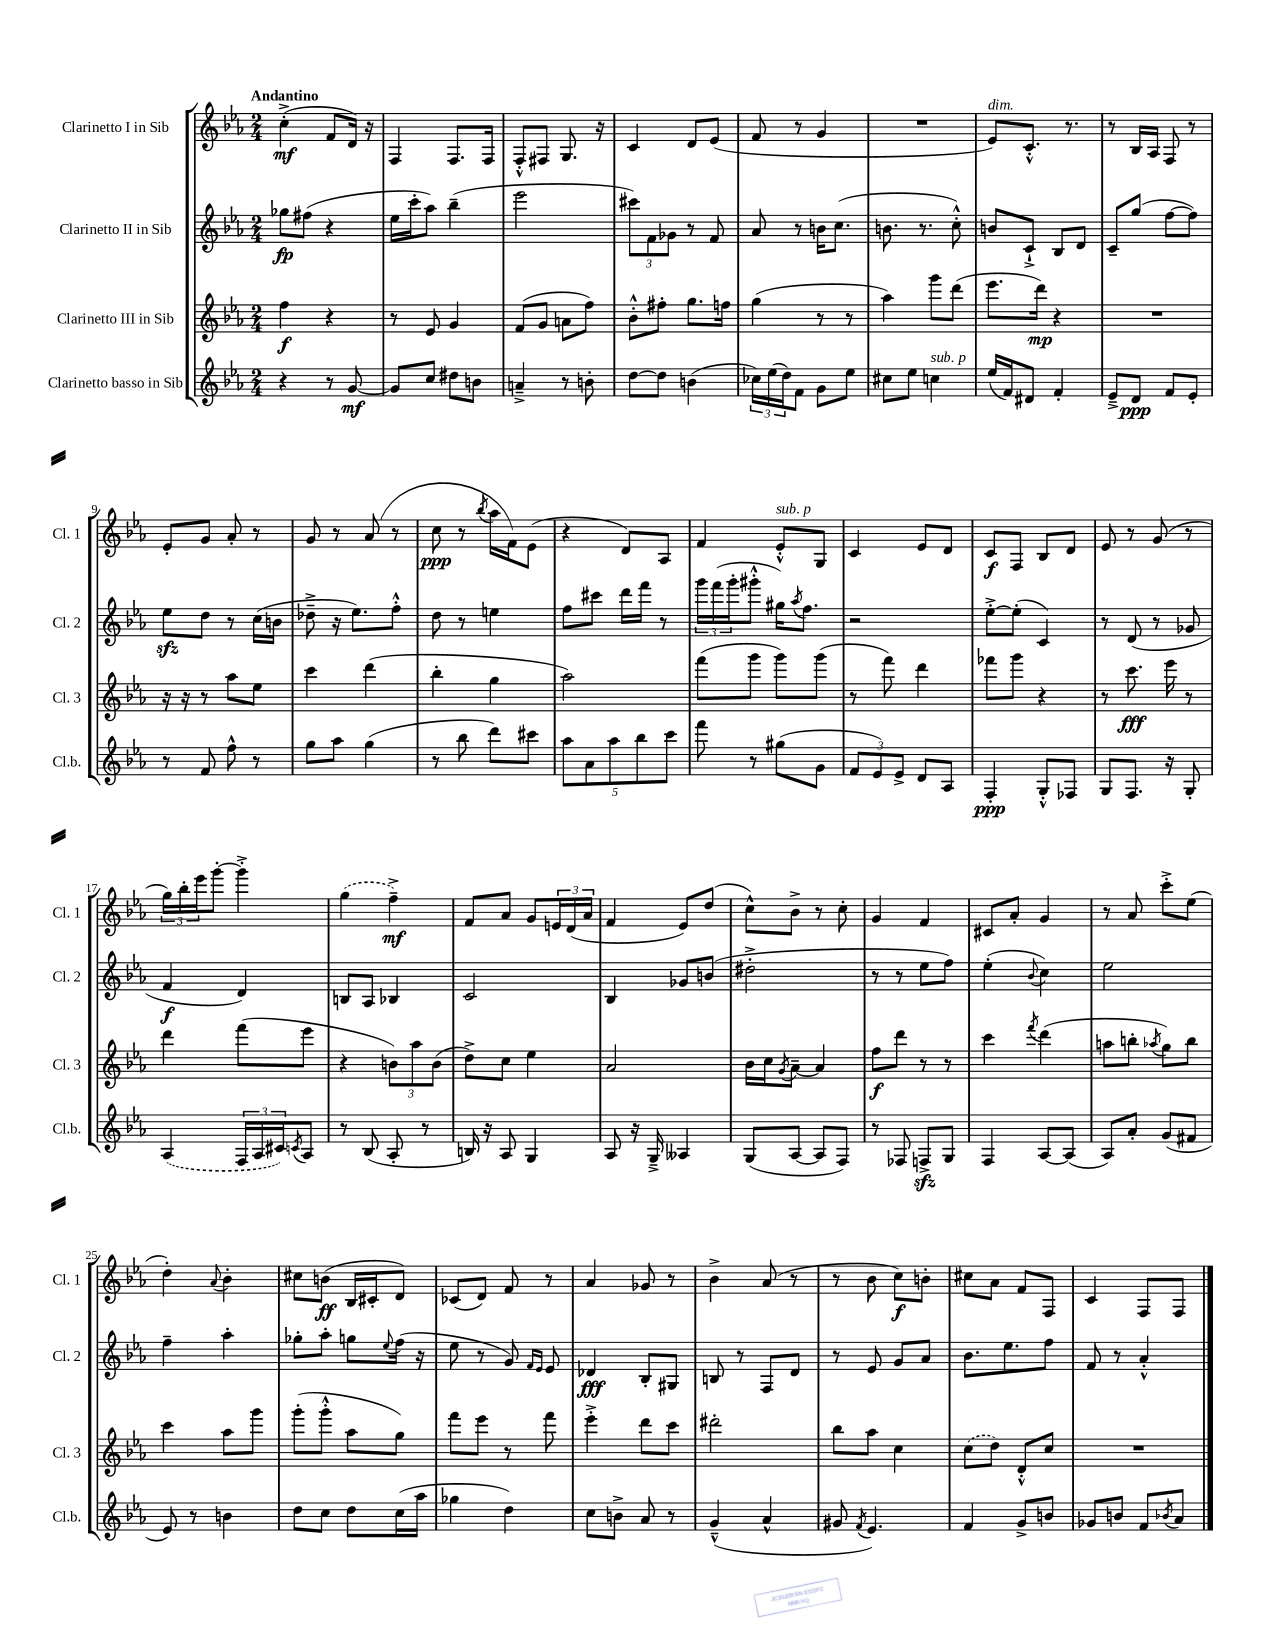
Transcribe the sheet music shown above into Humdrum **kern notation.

**kern	**dynam	**kern	**dynam	**kern	**dynam	**kern	**dynam
*part4	*part4	*part3	*part3	*part2	*part2	*part1	*part1
*staff4	*staff4	*staff3	*staff3	*staff2	*staff2	*staff1	*staff1
*I"Clarinetto basso in Sib	*	*I"Clarinetto III in Sib	*	*I"Clarinetto II in Sib	*	*I"Clarinetto I in Sib	*
*I'Cl.b.	*	*I'Cl. 3	*	*I'Cl. 2	*	*I'Cl. 1	*
*clefG2	*	*clefG2	*	*clefG2	*	*clefG2	*
*k[b-e-a-]	*	*k[b-e-a-]	*	*k[b-e-a-]	*	*k[b-e-a-]	*
*M2/4	*	*M2/4	*	*M2/4	*	*M2/4	*
=1	=1	=1	=1	=1	=1	=1	=1
!	!	!	!	!	!	!LO:TX:a:B:t=Andantino	!
4r	.	4ff\	f	8gg-X\L	fp	(4cc'^\	mf
.	.	.	.	(8ff#X\J	.	.	.
8r	.	4r	.	4r	.	8f/L	.
[8g/	mf	.	.	.	.	16d/Jk)	.
.	.	.	.	.	.	16r	.
=2	=2	=2	=2	=2	=2	=2	=2
8g/L]	.	8r	.	16ee-\LL	.	4F/	.
.	.	.	.	16ccc'\J	.	.	.
8cc/J	.	8e-/	.	8aa-\J)	.	.	.
8dd#X\L	.	4g/	.	(4bb-~\	.	8.F/L	.
8bn\J	.	.	.	.	.	.	.
.	.	.	.	.	.	16F/Jk	.
=3	=3	=3	=3	=3	=3	=3	=3
4an~^/	.	(8f/L	.	2eee-\	.	8F'^^/L	.
.	.	8g/J	.	.	.	8F#X/J	.
8r	.	8an\L	.	.	.	8.G/	.
8bn'\	.	8ff\J)	.	.	.	.	.
.	.	.	.	.	.	16r	.
=4	=4	=4	=4	=4	=4	=4	=4
[8dd\L	.	8b-'^^\L	.	12ccc#X\L)	.	4c/	.
.	.	.	.	12f\	.	.	.
8dd\J]	.	8ff#X'\J	.	.	.	.	.
.	.	.	.	12g-X\J	.	.	.
(4bn\	.	8.gg\L	.	8r	.	8d/L	.
.	.	.	.	8f/	.	(8e-/J	.
.	.	16ffn\Jk	.	.	.	.	.
=5	=5	=5	=5	=5	=5	=5	=5
24cc-X\LL)	.	(4gg\	.	8a-/	.	8f/	.
(24ee-\	.	.	.	.	.	.	.
24dd\J)	.	.	.	.	.	.	.
8f\J	.	.	.	8r	.	8r	.
8g\L	.	8r	.	16bn\KL	.	4g/	.
.	.	.	.	(8.cc\J	.	.	.
8ee-\J	.	8r	.	.	.	.	.
=6	=6	=6	=6	=6	=6	=6	=6
8cc#X\L	.	4aa-\)	.	8.bn\	.	2r	.
8ee-\J	.	.	.	.	.	.	.
.	.	.	.	8.r	.	.	.
!LO:TX:a:i:t=sub. p	!	!	!	!	!	!	!
4ccn\	.	8ggg\L	.	.	.	.	.
.	.	(8ddd\J	.	8cc'^^\)	.	.	.
=7	=7	=7	=7	=7	=7	=7	=7
!	!	!	!	!	!	!LO:TX:a:i:t=dim.	!
(16ee-/LL	.	8.eee-\L	.	8bn/L	.	8e-/L)	.
16f/J)	.	.	.	.	.	.	.
8d#X/J	.	.	.	8c`^/J	.	8.c'^^/J	.
.	.	16ddd\Jk)	mp	.	.	.	.
4f'/	.	4r	.	8B-/L	.	.	.
.	.	.	.	.	.	8.r	.
.	.	.	.	8d/J	.	.	.
=8	=8	=8	=8	=8	=8	=8	=8
8e-~^/L	.	2r	.	8c~/L	.	8r	.
8d/J	ppp	.	.	(8gg/J	.	16B-/LL	.
.	.	.	.	.	.	16A-/JJ	.
8f/L	.	.	.	[8ff\L	.	8F/	.
8e-'/J	.	.	.	8ff\J])	.	8r	.
!!LO:LB:g=z
=9	=9	=9	=9	=9	=9	=9	=9
8r	.	16r	.	8ee-zz\L	.	8e-'/L	.
.	.	16r	.	.	.	.	.
8f/	.	8r	.	8dd\J	.	8g/J	.
8ff^^\	.	8aa-\L	.	8r	.	8a-'/	.
8r	.	8ee-\J	.	(16cc\LL	.	8r	.
.	.	.	.	16bn\JJ	.	.	.
=10	=10	=10	=10	=10	=10	=10	=10
8gg\L	.	4ccc\	.	8dd-X~^\	.	8g/	.
8aa-\J	.	.	.	16r	.	8r	.
.	.	.	.	8.ee-\L)	.	.	.
(4gg\	.	(4ddd\	.	.	.	(8a-/	.
.	.	.	.	8ff'^^\J	.	8r	.
=11	=11	=11	=11	=11	=11	=11	=11
8r	.	4bb-'\	.	8dd\	.	8cc\	ppp
8bb-\	.	.	.	8r	.	8r	.
.	.	.	.	.	.	8qbb-/	.
8ddd\L)	.	4gg\	.	4een\	.	16aa-\LL	.
.	.	.	.	.	.	16f\J)	.
8ccc#X\J	.	.	.	.	.	(8e-\J	.
=12	=12	=12	=12	=12	=12	=12	=12
10aa-\L	.	2aa-\)	.	8ff\L	.	4r	.
10a-\	.	.	.	.	.	.	.
.	.	.	.	8ccc#X\J	.	.	.
10aa-\	.	.	.	.	.	.	.
.	.	.	.	16ddd\LL	.	8d/L)	.
10bb-\	.	.	.	.	.	.	.
.	.	.	.	16fff\JJ	.	.	.
.	.	.	.	8r	.	8A-/J	.
10ccc\J	.	.	.	.	.	.	.
=13	=13	=13	=13	=13	=13	=13	=13
8fff\	.	(8fff\L	.	24ggg\LL	.	4f/	.
.	.	.	.	(24fff\	.	.	.
.	.	.	.	24ggg'\J	.	.	.
8r	.	8ggg\J	.	8ggg#X'^^\J	.	.	.
!	!	!	!	!	!	!LO:TX:a:i:t=sub. p	!
(8gg#X\L	.	8ggg\L)	.	16gg#X\KL)	.	8e-'^^/L	.
.	.	.	.	8qaa-/	.	.	.
.	.	.	.	8.ff\J	.	.	.
8g\J	.	(8ggg\J	.	.	.	8G/J	.
=14	=14	=14	=14	=14	=14	=14	=14
12f/L	.	8r	.	2r	.	4c/	.
12e-/)	.	.	.	.	.	.	.
.	.	8fff\)	.	.	.	.	.
12e-^/J	.	.	.	.	.	.	.
8d/L	.	4ddd\	.	.	.	8e-/L	.
8A-/J	.	.	.	.	.	8d/J	.
=15	=15	=15	=15	=15	=15	=15	=15
4F'/	ppp	8fff-X\L	.	[8ee-'^\L	.	8c/L	f
.	.	8ggg\J	.	(8ee-'\J]	.	8F/J	.
8G'^^/L	.	4r	.	4c/)	.	8B-/L	.
8F-X/J	.	.	.	.	.	8d/J	.
=16	=16	=16	=16	=16	=16	=16	=16
8G/L	.	8r	.	8r	.	8e-/	.
8.F/J	.	8.ccc\	fff	(8d/	.	8r	.
.	.	.	.	8r	.	(8g/	.
16r	.	16eee-\	.	.	.	.	.
8G'/	.	8r	.	8g-X/	.	8r	.
!!LO:LB:g=z
=17	=17	=17	=17	=17	=17	=17	=17
(4A-/	.	4ddd\	.	4f/	f	24gg\LL)	.
.	.	.	.	.	.	24bb-'\	.
.	.	.	.	.	.	24eee-\J	.
.	.	.	.	.	.	[8ggg'\J	.
24F/LL	.	(8fff\L	.	4d/)	.	4ggg'^\]	.
24A-/	.	.	.	.	.	.	.
24c#X/J)	.	.	.	.	.	.	.
8qcn/	.	.	.	.	.	.	.
8A-/J	.	8eee-\J	.	.	.	.	.
=18	=18	=18	=18	=18	=18	=18	=18
8r	.	4r	.	8Bn/L	.	(4gg\	.
(8B-/	.	.	.	8A-/J	.	.	.
8A-'/	.	12bn\L)	.	4B-X/	.	4ff~^\)	mf
.	.	12aa-\	.	.	.	.	.
8r	.	.	.	.	.	.	.
.	.	(12b\J	.	.	.	.	.
=19	=19	=19	=19	=19	=19	=19	=19
16Bn/)	.	8dd^\L)	.	2c/	.	8f/L	.
16r	.	.	.	.	.	.	.
8A-/	.	8cc\J	.	.	.	8a-/J	.
4G/	.	4ee-\	.	.	.	8g/L	.
.	.	.	.	.	.	24en/L	.
.	.	.	.	.	.	(24d/	.
.	.	.	.	.	.	24a-/JJ	.
=20	=20	=20	=20	=20	=20	=20	=20
8A-/	.	2a-/	.	4B-/	.	4f/	.
16r	.	.	.	.	.	.	.
16G~^/	.	.	.	.	.	.	.
4A--X/	.	.	.	8g-X/L	.	8e-/L)	.
.	.	.	.	(8bn/J	.	(8dd/J	.
=21	=21	=21	=21	=21	=21	=21	=21
(8G/L	.	16b-\LL	.	2dd#X'^\	.	8cc^^\L)	.
.	.	16cc\J	.	.	.	.	.
.	.	8qg/	.	.	.	.	.
[8A-/J	.	[8a-~\J	.	.	.	8b-^\J	.
8A-/L]	.	4a-/]	.	.	.	8r	.
8F/J)	.	.	.	.	.	8cc'\	.
=22	=22	=22	=22	=22	=22	=22	=22
8r	.	8ff\L	f	8r	.	4g/	.
8F-X/	.	8ddd\J	.	8r	.	.	.
8Fnzz^/L	.	8r	.	8ee-\L	.	4f/	.
8G/J	.	8r	.	8ff\J)	.	.	.
=23	=23	=23	=23	=23	=23	=23	=23
4F/	.	4ccc\	.	(4ee-'\	.	8c#X/L	.
.	.	.	.	.	.	8a-'/J	.
.	.	8qfff/	.	8qqb-/	.	.	.
[8A-/L	.	(4ddd\	.	4cc\)	.	4g/	.
(8A-/J]	.	.	.	.	.	.	.
=24	=24	=24	=24	=24	=24	=24	=24
8A-/L)	.	8aan\L	.	2ee-\	.	8r	.
8a-'/J	.	8bbn'\J	.	.	.	8a-/	.
.	.	8qaa-X/	.	.	.	.	.
(8g/L	.	8gg\L)	.	.	.	8ccc'^\L	.
8f#X/J	.	8bb\J	.	.	.	(8ee-\J	.
!!LO:LB:g=z
=25	=25	=25	=25	=25	=25	=25	=25
8e-/)	.	4ccc\	.	4ff~\	.	4dd'\)	.
8r	.	.	.	.	.	.	.
.	.	.	.	.	.	8qqa-/	.
4bn\	.	8aa-\L	.	4aa-'\	.	4b-'\	.
.	.	8ggg\J	.	.	.	.	.
=26	=26	=26	=26	=26	=26	=26	=26
8dd\L	.	(8ggg'\L	.	8gg-X'\L	.	8cc#X\L	.
8cc\J	.	8ggg'^^\J	.	8aa-'\J	.	(8bn\J	ff
8dd\L	.	8aa-\L	.	8ggn\L	.	16B-/LL	.
.	.	.	.	.	.	16c#X'/J	.
.	.	.	.	8qqee-/	.	.	.
(16cc\L	.	8gg\J)	.	(16ff\Jk	.	8d/J)	.
16aa-\JJ	.	.	.	16r	.	.	.
=27	=27	=27	=27	=27	=27	=27	=27
4gg-X\	.	8fff\L	.	8ee-\	.	(8c-X/L	.
.	.	8eee-\J	.	8r	.	8d/J)	.
4dd\)	.	8r	.	8g/)	.	8f/	.
.	.	.	.	16qqf/LL	.	.	.
.	.	.	.	16qqe-/JJ	.	.	.
.	.	8fff\	.	8e-/	.	8r	.
=28	=28	=28	=28	=28	=28	=28	=28
8cc\L	.	4eee-'^\	.	4d-X/	fff	4a-/	.
8bn^\J	.	.	.	.	.	.	.
8a-/	.	8ddd\L	.	8B-'/L	.	8g-X/	.
8r	.	8ccc\J	.	8G#X/J	.	8r	.
=29	=29	=29	=29	=29	=29	=29	=29
(4g~^^/	.	2ddd#X'\	.	8Bn/	.	4b-^\	.
.	.	.	.	8r	.	.	.
4a-^^/	.	.	.	8F/L	.	(8a-/	.
.	.	.	.	8d/J	.	8r	.
=30	=30	=30	=30	=30	=30	=30	=30
8g#X/	.	8bb-\L	.	8r	.	8r	.
8qf/	.	.	.	.	.	.	.
4.e-/)	.	8aa-\J	.	8e-/	.	8b-\	.
.	.	4cc\	.	8g/L	.	8cc\L)	f
.	.	.	.	8a-/J	.	8bn'\J	.
=31	=31	=31	=31	=31	=31	=31	=31
4f/	.	(8cc\L	.	8.b-\L	.	8cc#X\L	.
.	.	8dd\J)	.	.	.	8a-\J	.
.	.	.	.	8.ee-\	.	.	.
8g^/L	.	8d'^^/L	.	.	.	8f/L	.
8bn/J	.	8cc/J	.	8ff\J	.	8F/J	.
=32	=32	=32	=32	=32	=32	=32	=32
8g-X/L	.	2r	.	8f/	.	4c/	.
8bn/J	.	.	.	8r	.	.	.
8f/L	.	.	.	4a-'^^/	.	8F/L	.
8qb-X/	.	.	.	.	.	.	.
8a-/J	.	.	.	.	.	8F/J	.
==	==	==	==	==	==	==	==
*-	*-	*-	*-	*-	*-	*-	*-
